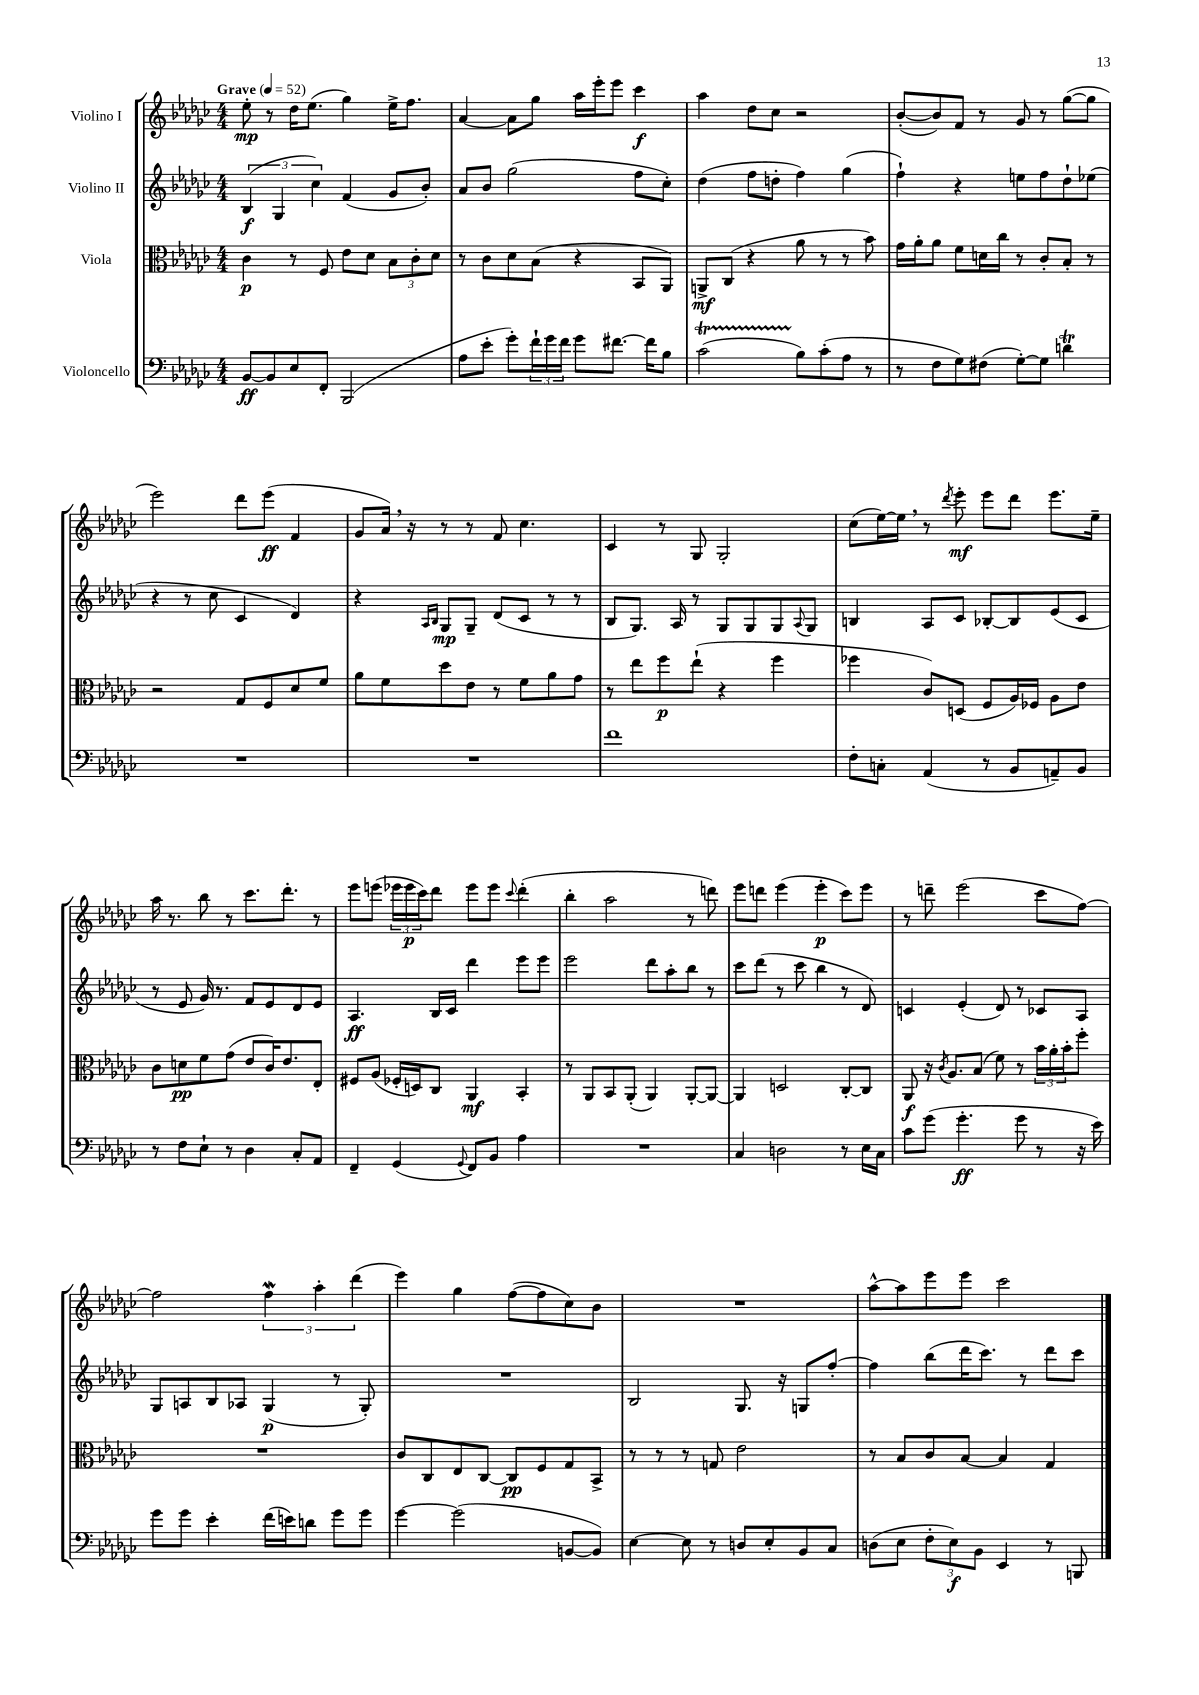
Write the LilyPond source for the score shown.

<<
\new StaffGroup <<
\new Staff = "s0" \with { instrumentName = "Violino I" } {
    \clef treble \key ges \major \numericTimeSignature \time 4/4 \tempo "Grave" 4 = 52
    ees''8-.\mp r8 des''16 ees''8.( ges''4) ees''16-> f''8. |
    aes'4~ aes'8 ges''8 aes''16 ees'''16-. ees'''8 ces'''4\f |
    aes''4 des''8 ces''8 r2 |
    bes'8~-.( bes'8) f'8 r8 ges'8 r8 ges''8~( ges''8 |
    ees'''2) des'''8 ees'''8\ff( f'4 |
    ges'8 aes'16) \breathe r16 r8 r8 f'8 ces''4. |
    ces'4 r8 ges8 ges2-. |
    ces''8( ees''16~) ees''16 \breathe r8 \acciaccatura { des'''8 } ees'''8-.\mf ees'''8 des'''8 ees'''8. ees''16-- |
    aes''16 r8. bes''8 r8 ces'''8. des'''8.-. r8 |
    ees'''8 e'''8( \tuplet 3/2 { ees'''16 ees'''16\p ces'''16) } des'''8 ees'''8 ees'''8 \appoggiatura { ces'''8 } des'''4-.( |
    bes''4-. aes''2 r8 d'''8) |
    ees'''8 d'''8 ees'''4( ees'''4-.\p ces'''8) ees'''8 |
    r8 d'''8-- ees'''2( ces'''8 f''8~) |
    f''2 \tuplet 3/2 { f''4\mordent aes''4-. des'''4( } |
    ees'''4) ges''4 f''8~( f''8 ces''8) bes'8 |
    R1 |
    aes''8~-^ aes''8 ees'''8 ees'''8 ces'''2 \bar "|." |
}
\new Staff = "s1" \with { instrumentName = "Violino II" } {
    \clef treble \key ges \major \numericTimeSignature \time 4/4
    \tuplet 3/2 { bes4\f( ges4 ces''4) } f'4( ges'8 bes'8-.) |
    aes'8 bes'8 ges''2( f''8 ces''8-.) |
    des''4( f''8 d''8-. f''4) ges''4( |
    f''4-!) r4 e''8 f''8 des''8-! ees''8( |
    r4 r8 ces''8 ces'4 des'4) |
    r4 \grace { aes16 bes16 } ges8\mp ges8-- des'8( ces'8 r8 r8 |
    bes8 ges8.) aes16 r8 ges8 ges8 ges8 \appoggiatura { aes8 } ges8 |
    b4 aes8 ces'8 bes8~-. bes8 ees'8( ces'8 |
    r8 ees'8 ges'16) r8. f'8 ees'8 des'8 ees'8 |
    aes4.\ff bes16 ces'16 des'''4 ees'''8 ees'''8 |
    ees'''2 des'''8 aes''8-. bes''8 r8 |
    ces'''8 des'''8( r8 ces'''8 bes''4 r8 des'8) |
    c'4 ees'4-.( des'8) r8 ces'8 aes8 |
    ges8 a8 bes8 aes8 ges4\p( r8 ges8-.) |
    R1 |
    bes2 ges8. r16 g8 f''8~-. |
    f''4 bes''8( des'''16 ces'''8.) r8 des'''8 ces'''8 \bar "|." |
}
\new Staff = "s2" \with { instrumentName = "Viola" } {
    \clef alto \key ges \major \numericTimeSignature \time 4/4
    ces'4\p r8 f8 ees'8 des'8 \tuplet 3/2 { bes8 ces'8-. des'8 } |
    r8 ces'8 des'8 bes8( r4 bes,8 aes,8) |
    a,8->\mf ces8( r4 aes'8 r8 r8 bes'8) |
    ges'16 aes'16-. aes'8 f'8 d'16 ces''16 r8 ces'8-. bes8-. r8 |
    r2 ges8 f8 des'8 f'8 |
    aes'8 f'8 des''8 ees'8 r8 f'8 aes'8 ges'8 |
    r8 ees''8 f''8\p ees''8-!( r4 f''4 |
    fes''4 ces'8) d8( f8 aes16) fes16 aes8 ees'8 |
    ces'8 d'8\pp f'8 ges'8( ees'8 ces'16) ees'8. ees8-. |
    fis8 aes8( fes16-. d16) ces8 aes,4\mf bes,4-. |
    r8 aes,8 bes,8 aes,8-.( aes,4) aes,8~-. aes,8~ |
    aes,4 d2 ces8~-. ces8 |
    aes,8\f r16 \acciaccatura { ces'8 } aes8. bes8( f'8) r8 \tuplet 3/2 { bes'16 aes'16-. bes'16-. } f''8-. |
    R1 |
    ces'8 ces8 ees8 ces8~ ces8\pp f8 ges8 bes,8-> |
    r8 r8 r8 g8 ees'2 |
    r8 bes8 ces'8 bes8~ bes4 ges4 \bar "|." |
}
\new Staff = "s3" \with { instrumentName = "Violoncello" } {
    \clef bass \key ges \major \numericTimeSignature \time 4/4
    bes,8~\ff bes,8 ees8 f,8-. bes,,2( |
    aes8 ees'8-. ges'8-.) \tuplet 3/2 { f'16-! ges'16 f'16 } ges'8 fis'8.~ fis'16 bes8 |
    ces'2\startTrillSpan( bes8\stopTrillSpan) ces'8-.( aes8 r8 |
    r8 f8 ges8) fis8( ges8~-.) ges8 d'4\trill |
    R1 |
    R1 |
    f'1 |
    f8-. c8-. aes,4( r8 bes,8 a,8--) bes,8 |
    r8 f8 ees8-! r8 des4 ces8-. aes,8 |
    f,4-- ges,4( \appoggiatura { ges,8 } f,8) bes,8 aes4 |
    R1 |
    ces4 d2 r8 ees16 ces16 |
    ces'8 ges'8( ges'4.-.\ff ges'8 r8 r16 ees'16) |
    ges'8 ges'8 ees'4-. f'16( e'16) d'8 ges'8 ges'8 |
    ges'4~ ges'2( b,8~ b,8) |
    ees4~ ees8 r8 d8 ees8-. bes,8 ces8 |
    d8( ees8 \tuplet 3/2 { f8-. ees8\f) bes,8 } ees,4 r8 b,,8 \bar "|." |
}
>>
>>
\layout { \context { \Score \remove "Bar_number_engraver" } }
